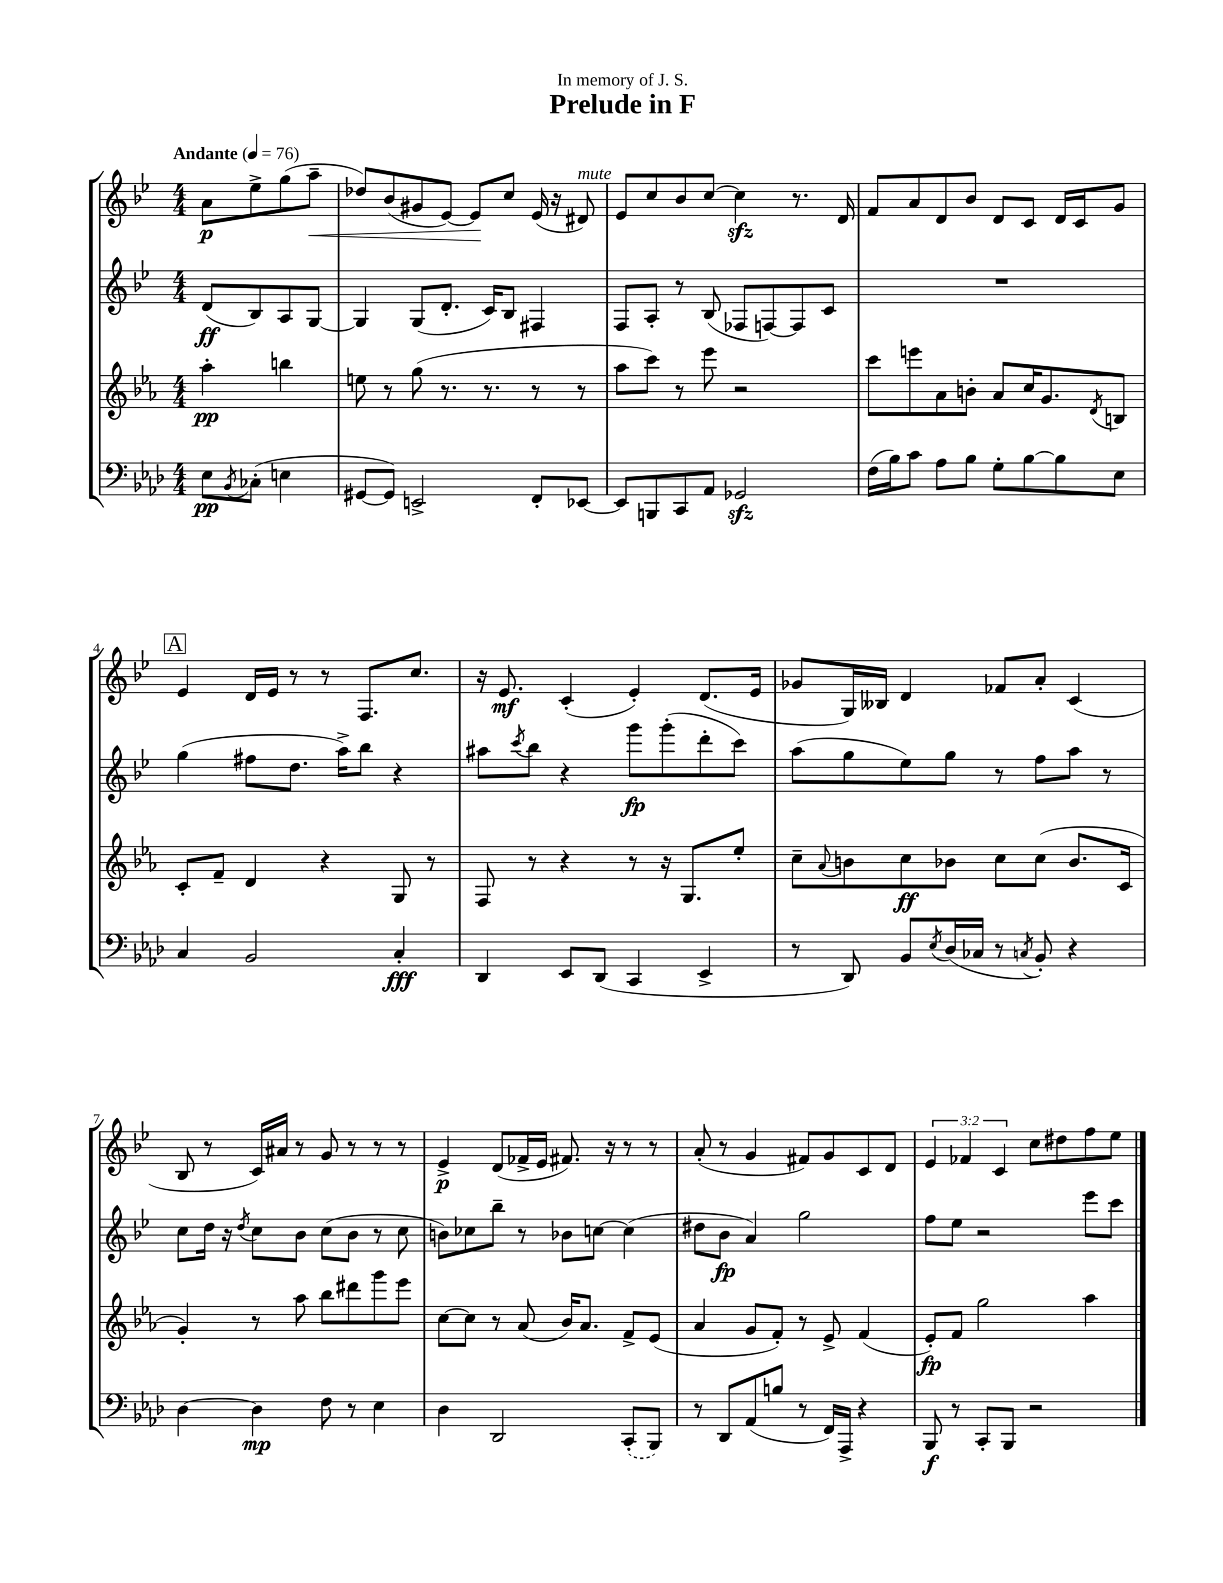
\header { title = "Prelude in F" dedication = "In memory of J. S." }
<<
\new StaffGroup <<
\new Staff = "s0" {
    \clef treble \key bes \major \numericTimeSignature \time 4/4 \override Staff.TupletNumber.text = #tuplet-number::calc-fraction-text \partial 2 \tempo "Andante" 4 = 76
    a'8\p ees''8-> g''8( a''8--\< |
    des''8) bes'8( gis'8 ees'8~) ees'8\! c''8 ees'16( r16 dis'8^\markup { \italic "mute" }) |
    ees'8 c''8 bes'8 c''8~ c''4\sfz r8. d'16 |
    f'8 a'8 d'8 bes'8 d'8 c'8 d'16 c'16 g'8 |
    \mark \markup { \box "A" } ees'4 d'16 ees'16 r8 r8 f8. c''8. |
    r16 ees'8.\mf c'4-.( ees'4-.) d'8.( ees'16 |
    ges'8 g16) beses16 d'4 fes'8 a'8-. c'4( |
    bes8 r8 c'16) ais'16 r8 g'8 r8 r8 r8 |
    ees'4->\p d'8( fes'16-> ees'16 fis'8.) r16 r8 r8 |
    a'8-.( r8 g'4 fis'8) g'8 c'8 d'8 |
    \tuplet 3/2 { ees'4 fes'4 c'4 } c''8 dis''8 f''8 ees''8 \bar "|." |
}
\new Staff = "s1" {
    \clef treble \key bes \major \numericTimeSignature \time 4/4 \partial 2
    d'8\ff( bes8) a8 g8~ |
    g4 g8( d'8.-. c'16) bes8 fis4 |
    f8 a8-. r8 bes8( fes8 f8~) f8 c'8 |
    R1 |
    \mark \markup { \box "A" } g''4( fis''8 d''8. a''16->) bes''8 r4 |
    ais''8 \acciaccatura { c'''8 } bes''8 r4 g'''8\fp g'''8-.( d'''8-. c'''8) |
    a''8( g''8 ees''8) g''8 r8 f''8 a''8 r8 |
    c''8 d''16 r16 \acciaccatura { d''8 } c''8 bes'8 c''8( bes'8 r8 c''8 |
    b'8) ces''8 bes''8-- r8 bes'8 c''8~ c''4( |
    dis''8 bes'8\fp a'4) g''2 |
    f''8 ees''8 r2 ees'''8 c'''8 \bar "|." |
}
\new Staff = "s2" {
    \clef treble \key ees \major \numericTimeSignature \time 4/4 \partial 2
    aes''4-.\pp b''4 |
    e''8 r8 g''8( r8. r8. r8 r8 |
    aes''8 c'''8) r8 ees'''8 r2 |
    c'''8 e'''8 aes'8 b'8-. aes'8 c''16 g'8. \acciaccatura { d'8 } b8 |
    \mark \markup { \box "A" } c'8-. f'8-- d'4 r4 g8 r8 |
    f8 r8 r4 r8 r16 g8. ees''8-. |
    c''8-- \appoggiatura { aes'8 } b'8 c''8\ff bes'8 c''8 c''8( bes'8. c'16 |
    g'4-.) r8 aes''8 bes''8 dis'''8 g'''8 ees'''8 |
    c''8~ c''8 r8 aes'8( bes'16) aes'8. f'8-> ees'8( |
    aes'4 g'8 f'8-.) r8 ees'8-> f'4( |
    ees'8-.\fp) f'8 g''2 aes''4 \bar "|." |
}
\new Staff = "s3" {
    \clef bass \key aes \major \numericTimeSignature \time 4/4 \partial 2
    ees8\pp \acciaccatura { bes,8 } ces8-.( e4 |
    gis,8~ gis,8) e,2-> f,8-. ees,8~ |
    ees,8 b,,8 c,8 aes,8 ges,2\sfz |
    f16( bes16) c'8 aes8 bes8 g8-. bes8~ bes8 ees8 |
    \mark \markup { \box "A" } c4 bes,2 c4-.\fff |
    des,4 ees,8 des,8( c,4 ees,4-> |
    r8 des,8) bes,8 \acciaccatura { ees8 } des16( ces16 r8 \acciaccatura { c8 } bes,8-.) r4 |
    des4~ des4\mp f8 r8 ees4 |
    des4 des,2 \once \slurDashed c,8-.( bes,,8) |
    r8 des,8 aes,8( b8 r8 f,16) aes,,16-> r4 |
    bes,,8\f r8 c,8-. bes,,8 r2 \bar "|." |
}
>>
>>
